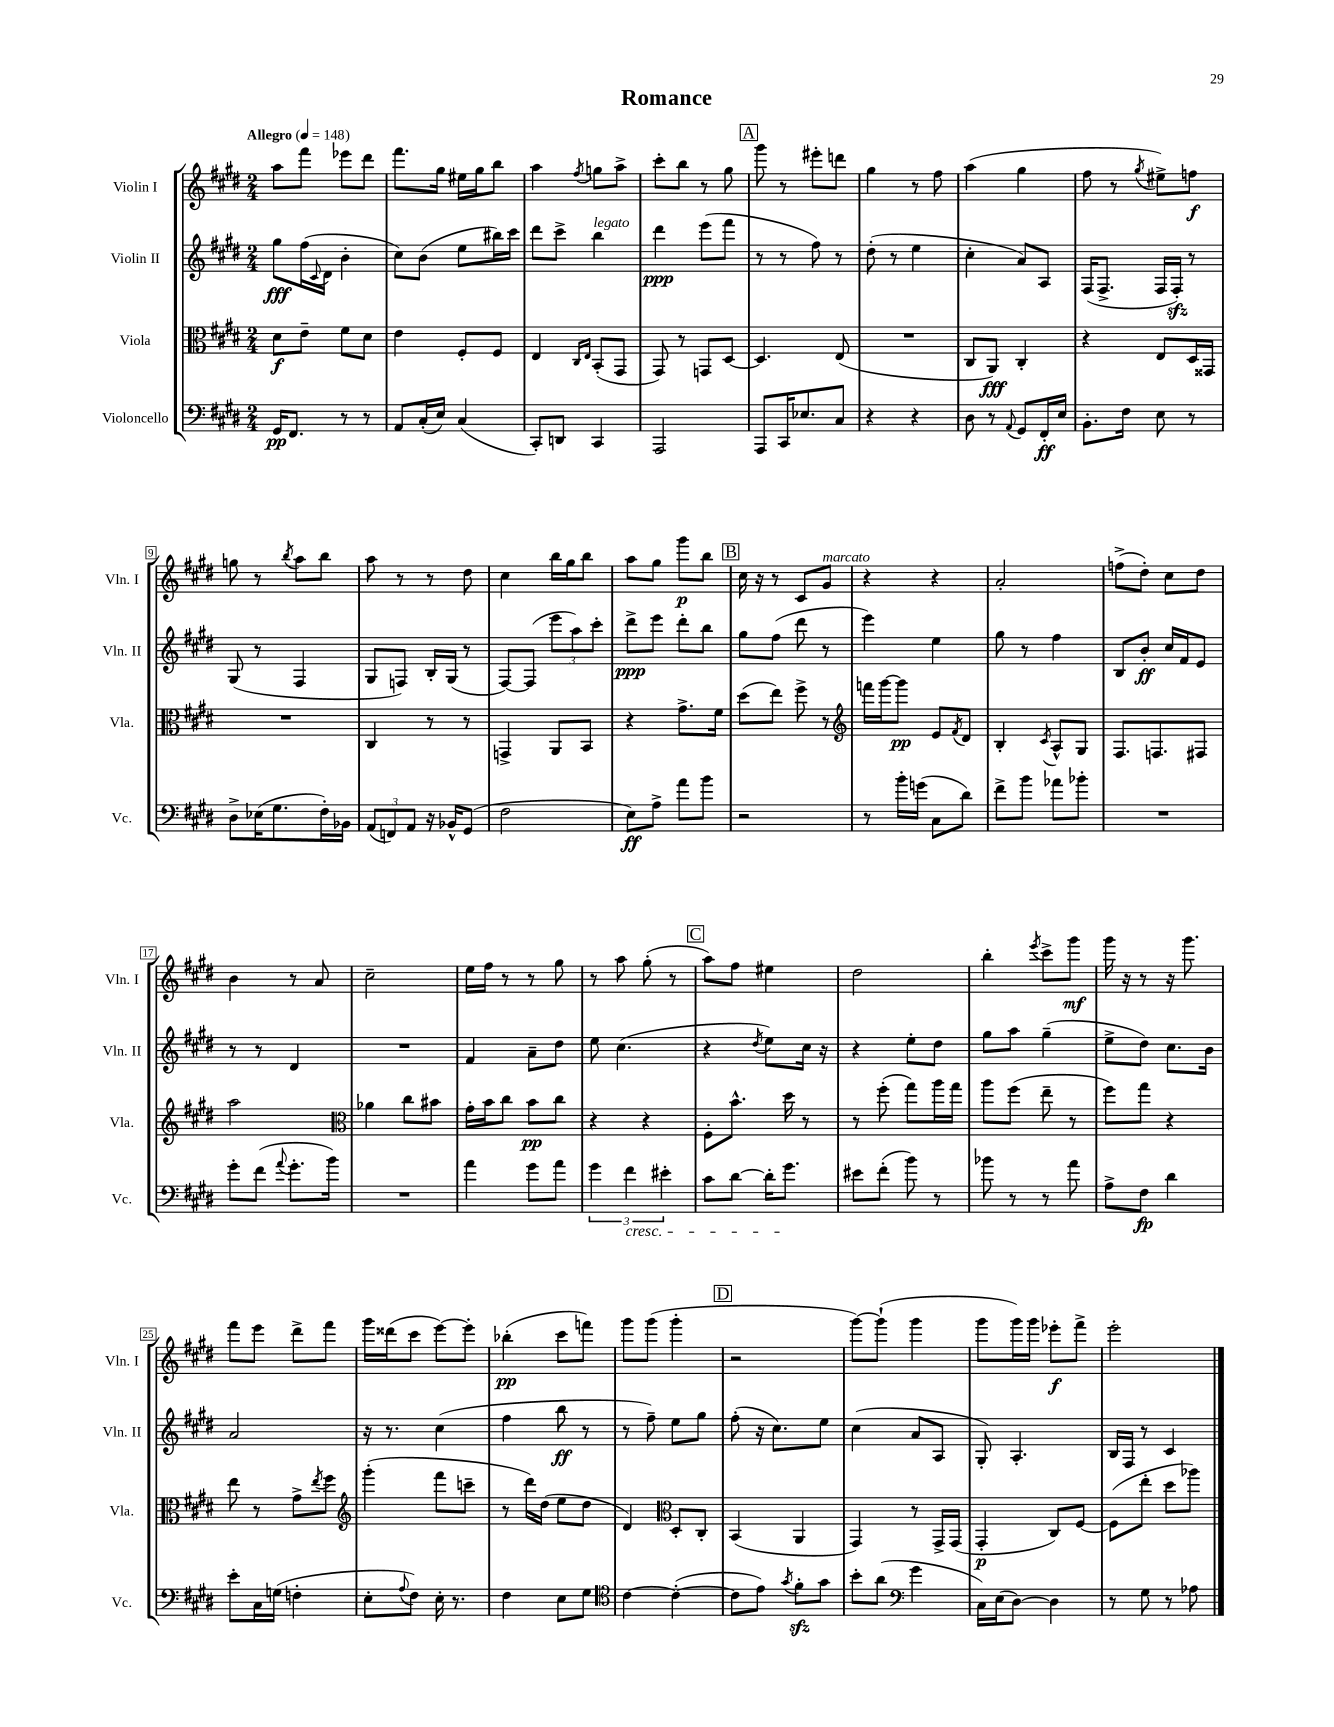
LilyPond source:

\header { title = "Romance" }
<<
\new StaffGroup <<
\new Staff = "s0" \with { instrumentName = "Violin I" shortInstrumentName = "Vln. I" } {
    \clef treble \key e \major \numericTimeSignature \time 2/4 \tempo "Allegro" 4 = 148
    a''8 fis'''8 ees'''8 dis'''8 |
    fis'''8. gis''16 eis''16 gis''16 b''8 |
    a''4 \acciaccatura { fis''8 } g''8 a''8-> |
    cis'''8-. b''8 r8 gis''8 |
    \mark \markup { \box "A" } gis'''8 r8 eis'''8-. d'''8 |
    gis''4 r8 fis''8 |
    a''4( gis''4 |
    fis''8 r8 \acciaccatura { gis''8 } eis''8->) f''8\f |
    g''8 r8 \acciaccatura { b''8 } a''8 b''8 |
    a''8 r8 r8 dis''8 |
    cis''4 b''16 gis''16 b''8 |
    a''8 gis''8 gis'''8\p b''8 |
    \mark \markup { \box "B" } cis''16 r16 r8 cis'8 gis'8^\markup { \italic "marcato" } |
    r4 r4 |
    a'2-. |
    f''8->( dis''8-.) cis''8 dis''8 |
    b'4 r8 a'8 |
    cis''2-- |
    e''16 fis''16 r8 r8 gis''8 |
    r8 a''8 gis''8-.( r8 |
    \mark \markup { \box "C" } a''8) fis''8 eis''4 |
    dis''2 |
    b''4-. \acciaccatura { e'''8 } cis'''8-> gis'''8\mf |
    gis'''16 r16 r8 r16 gis'''8. |
    fis'''8 e'''8 dis'''8-> fis'''8 |
    gis'''16 disis'''16( cis'''8 e'''8~) e'''8-. |
    bes''4-.\pp( cis'''8 f'''8) |
    gis'''8 gis'''8( gis'''4-. |
    \mark \markup { \box "D" } r2 |
    gis'''8~) gis'''8-!( gis'''4 |
    gis'''8 gis'''16) gis'''16 ees'''8-.\f fis'''8-> |
    e'''2-. \bar "|." |
}
\new Staff = "s1" \with { instrumentName = "Violin II" shortInstrumentName = "Vln. II" } {
    \clef treble \key e \major \numericTimeSignature \time 2/4
    gis''8\fff fis''16( \appoggiatura { cis'8 } dis'16 b'4-. |
    cis''8) b'8( e''8 bis''16) cis'''16 |
    dis'''8 cis'''8-> b''4^\markup { \italic "legato" } |
    dis'''4\ppp e'''8( fis'''8 |
    \mark \markup { \box "A" } r8 r8 fis''8) r8 |
    dis''8-.( r8 e''4 |
    cis''4-. a'8) a8 |
    fis16( fis8.-> fis16 fis16-.\sfz) r8 |
    gis8( r8 fis4 |
    gis8 f8) b16-. gis16( r8 |
    fis8~) fis8( \tuplet 3/2 { e'''8 a''8) cis'''8-. } |
    dis'''8->\ppp e'''8 dis'''8-. b''8 |
    \mark \markup { \box "B" } gis''8 fis''8( dis'''8 r8 |
    e'''4) e''4 |
    gis''8 r8 fis''4 |
    b8 b'8-.\ff cis''16 fis'16 e'8 |
    r8 r8 dis'4 |
    R2 |
    fis'4 a'8-- dis''8 |
    e''8 cis''4.( |
    \mark \markup { \box "C" } r4 \acciaccatura { dis''8 } e''8) cis''16 r16 |
    r4 e''8-. dis''8 |
    gis''8 a''8 gis''4--( |
    e''8-> dis''8) cis''8. b'16 |
    a'2 |
    r16 r8. cis''4( |
    fis''4 b''8\ff r8 |
    r8 fis''8--) e''8 gis''8 |
    \mark \markup { \box "D" } fis''8-.( r16 cis''8.) e''8 |
    cis''4( a'8 a8 |
    gis8-.) a4.-. |
    b16 fis16 r8 cis'4 \bar "|." |
}
\new Staff = "s2" \with { instrumentName = "Viola" shortInstrumentName = "Vla." } {
    \clef alto \key e \major \numericTimeSignature \time 2/4
    dis'8\f e'8-- fis'8 dis'8 |
    e'4 fis8-. fis8 |
    e4 \grace { cis16 e16 } b,8-.( gis,8 |
    gis,8) r8 g,8 dis8~ |
    \mark \markup { \box "A" } dis4. e8( |
    R2 |
    cis8 a,8\fff) cis4-. |
    r4 e8 dis16 gisis,16 |
    R2 |
    cis4 r8 r8 |
    g,4-> a,8 b,8 |
    r4 gis'8.-> fis'16 |
    \mark \markup { \box "B" } dis''8( e''8) fis''8-> r8 |
    \clef treble f'''16 gis'''16~ gis'''8\pp e'8 \acciaccatura { fis'8 } dis'8 |
    b4-. \acciaccatura { cis'8 } a8-^ gis8 |
    fis8. f8. fis8 |
    a''2 |
    \clef alto aes'4 cis''8 bis'8 |
    gis'16-. b'16 cis''8 b'8\pp cis''8 |
    r4 r4 |
    \mark \markup { \box "C" } fis8-. b'8.-^ dis''16 r8 |
    r8 fis''8-.( gis''8) a''16 gis''16 |
    a''8 fis''8( e''8-- r8 |
    fis''8) gis''8 r4 |
    e''8 r8 gis'8-> \acciaccatura { e''8 } fis''8 |
    \clef treble gis'''4-.( fis'''8 c'''8-- |
    r8 dis'''16) dis''16( e''8 dis''8 |
    dis'4) \clef alto dis8-. cis8-. |
    \mark \markup { \box "D" } b,4( a,4 |
    gis,4) r8 gis,16-> gis,16( |
    gis,4-.\p cis8) fis8~ |
    fis8( e''8-. dis''8 aes''8) \bar "|." |
}
\new Staff = "s3" \with { instrumentName = "Violoncello" shortInstrumentName = "Vc." } {
    \clef bass \key e \major \numericTimeSignature \time 2/4
    gis,16\pp fis,8. r8 r8 |
    a,8 cis16-.( e16) cis4( |
    cis,8-.) d,8 cis,4 |
    a,,2 |
    \mark \markup { \box "A" } a,,8 cis,16 ees8. cis8 |
    r4 r4 |
    dis8 r8 \appoggiatura { a,8 } gis,8 fis,16-.\ff e16 |
    b,8.-. fis16 e8 r8 |
    dis8-> ees16( gis8. fis16-.) bes,16 |
    \tuplet 3/2 { a,8( f,8) a,8 } r16 bes,16-^ gis,8( |
    fis2 |
    e8\ff) a8-> a'8 b'8 |
    \mark \markup { \box "B" } r2 |
    r8 b'16-. g'16( cis8 dis'8) |
    fis'8-> b'8 aes'8 bes'8-. |
    R2 |
    gis'8-. fis'8( \appoggiatura { a'8 } gis'8.-. b'16) |
    R2 |
    a'4 gis'8 a'8 |
    \tuplet 3/2 { gis'4 fis'4\cresc eis'4-. } |
    \mark \markup { \box "C" } cis'8 dis'8~ dis'16-. gis'8.\! |
    eis'8 fis'8-.( b'8) r8 |
    bes'8 r8 r8 a'8 |
    a8-> fis8\fp dis'4 |
    e'8-. cis16 g16( f4-. |
    e8-. \appoggiatura { a8 } fis8) e16-. r8. |
    fis4 e8 gis8 |
    \clef tenor cis'4~ cis'4~-.( |
    \mark \markup { \box "D" } cis'8 e'8) \acciaccatura { gis'8 } fis'8-.\sfz gis'8 |
    b'8-. a'8( \clef bass gis'4 |
    cis16) e16( dis8~) dis4 |
    r8 gis8 r8 aes8 \bar "|." |
}
>>
>>
\layout { \context { \Score \override BarNumber.stencil = #(make-stencil-boxer 0.1 0.3 ly:text-interface::print) } }
